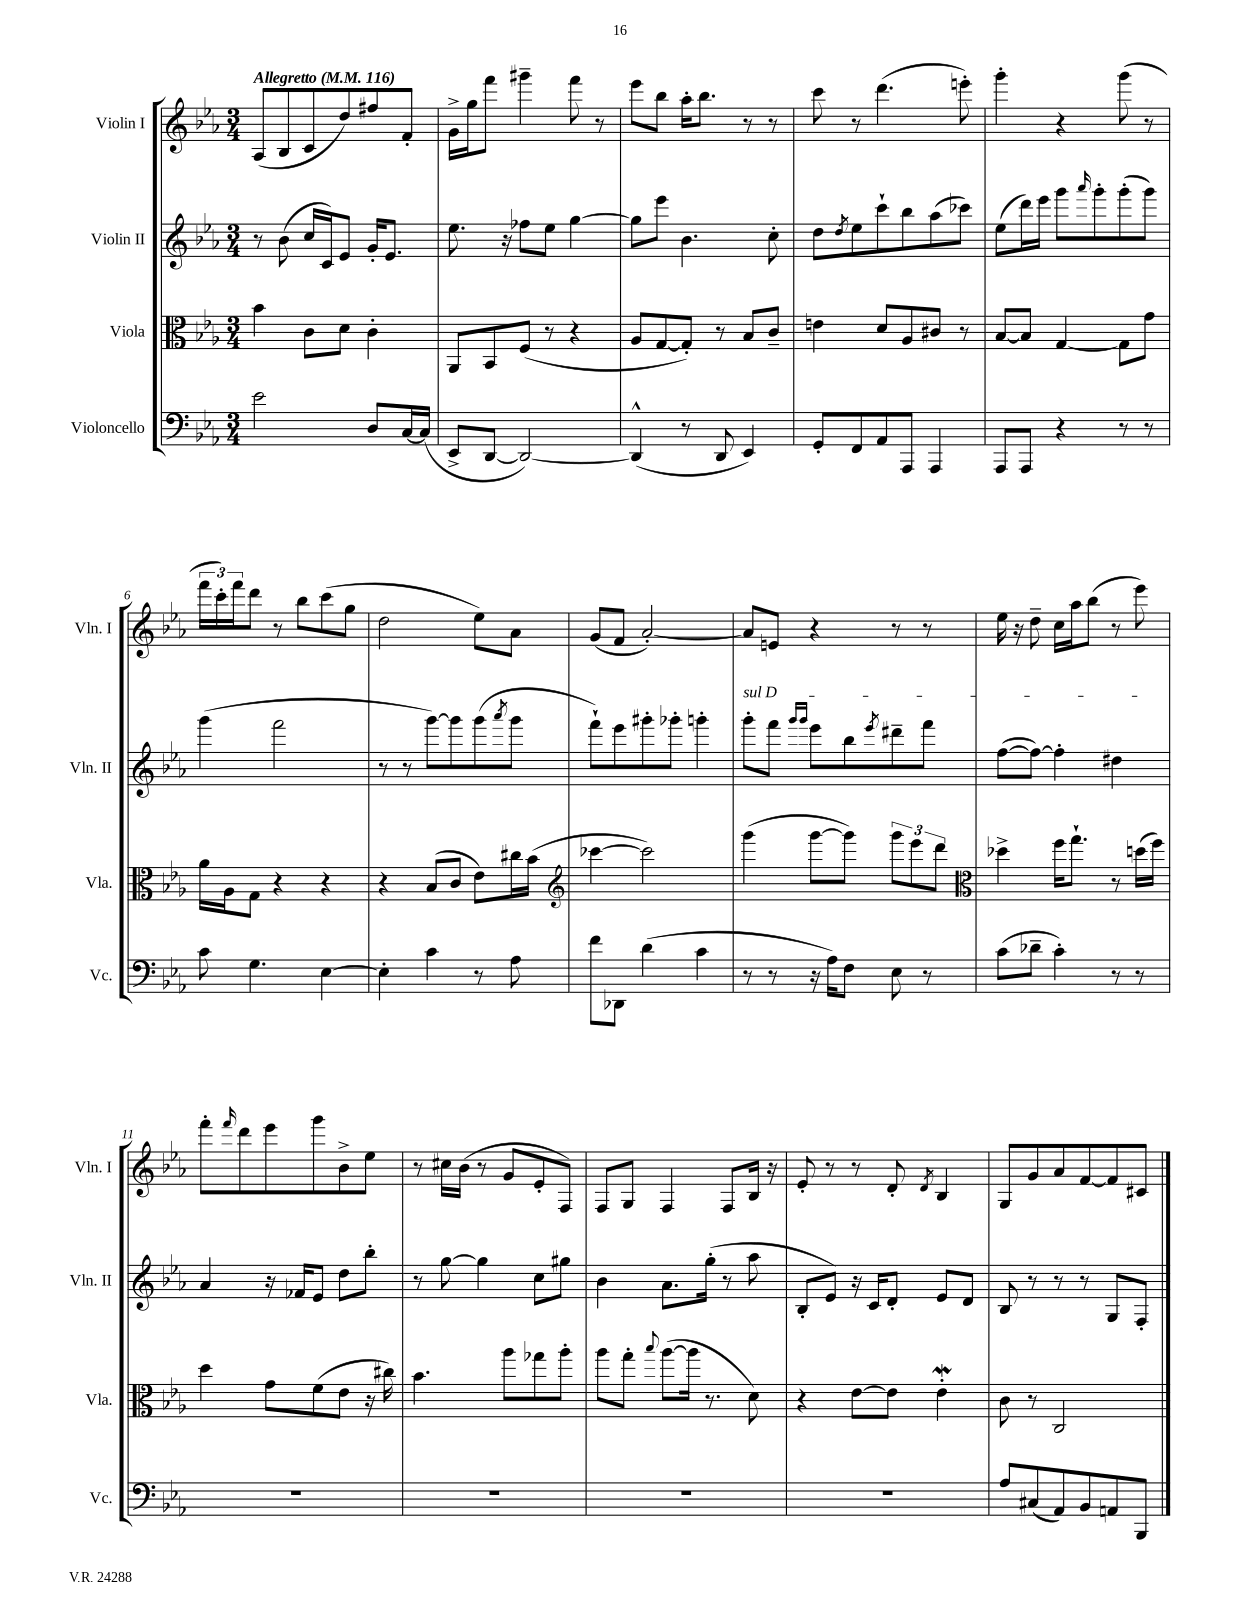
<<
\new StaffGroup <<
\new Staff = "s0" \with { instrumentName = "Violin I" shortInstrumentName = "Vln. I" } {
    \clef treble \key ees \major \numericTimeSignature \time 3/4 \tempo "Allegretto" 4 = 116
    aes8( bes8 c'8 d''8) fis''8 f'8-. |
    g'16-> g''16 f'''8 gis'''4-- f'''8 r8 |
    ees'''8 bes''8 aes''16-. bes''8. r8 r8 |
    c'''8 r8 d'''4.( e'''8-.) |
    g'''4-. r4 g'''8( r8 |
    \tuplet 3/2 { f'''16 c'''16-.) f'''16 } d'''8 r8 bes''8 c'''8( g''8 |
    d''2 ees''8) aes'8 |
    g'8( f'8 aes'2~-.) |
    aes'8 e'8 r4 r8 r8 |
    ees''16 r16 d''8-- c''16 aes''16 bes''8( r8 ees'''8) |
    f'''8-. \grace { f'''16 } d'''8 ees'''8 g'''8 bes'8-> ees''8 |
    r8 cis''16 bes'16( r8 g'8 ees'8-. f8) |
    f8 g8 f4 f8 bes16 r16 |
    ees'8-. r8 r8 d'8-. \acciaccatura { d'8 } bes4 |
    g8 g'8 aes'8 f'8~ f'8 cis'8 \bar "|." |
}
\new Staff = "s1" \with { instrumentName = "Violin II" shortInstrumentName = "Vln. II" } {
    \clef treble \key ees \major \numericTimeSignature \time 3/4
    r8 bes'8( c''16 c'16) ees'8 g'16-. ees'8. |
    ees''8. r16 fes''8 ees''8 g''4~ |
    g''8 ees'''8 bes'4. c''8-. |
    d''8 \acciaccatura { d''8 } ees''8 c'''8-! bes''8 aes''8( ces'''8) |
    ees''8( d'''16) ees'''16 g'''8 \grace { aes'''16 } g'''8-. g'''8-.( g'''8) |
    g'''4( f'''2 |
    r8 r8 g'''8~) g'''8 g'''8( \acciaccatura { aes'''8 } g'''8 |
    f'''8-!) ees'''8 gis'''8-. ges'''8-. g'''4-. |
    \once \override TextSpanner.bound-details.left.text = \markup { \italic "sul D" } g'''8-.\startTextSpan f'''8 \grace { g'''16 g'''16 } ees'''8 bes''8 \acciaccatura { ees'''8 } dis'''8-- f'''8 |
    f''8~( f''8~) f''4-. dis''4\stopTextSpan |
    aes'4 r16 fes'16 ees'8 d''8 bes''8-. |
    r8 g''8~ g''4 c''8 gis''8 |
    bes'4 aes'8. g''16-.( r8 aes''8 |
    bes8-. ees'8) r16 c'16 d'8-. ees'8 d'8 |
    bes8 r8 r8 r8 g8 f8-. \bar "|." |
}
\new Staff = "s2" \with { instrumentName = "Viola" shortInstrumentName = "Vla." } {
    \clef alto \key ees \major \numericTimeSignature \time 3/4
    bes'4 c'8 d'8 c'4-. |
    aes,8 bes,8 f8( r8 r4 |
    aes8 g8~ g8-.) r8 bes8 c'8-- |
    e'4 d'8 aes8 cis'8 r8 |
    bes8~ bes8 g4~ g8 g'8 |
    aes'16 aes16 g8 r4 r4 |
    r4 bes8( c'8 ees'8) cis''16 bes'16( |
    \clef treble ces'''4~ ces'''2) |
    g'''4( g'''8~ g'''8) \tuplet 3/2 { g'''8 ees'''8 d'''8 } |
    \clef alto des''4-> f''16 g''8.-! r8 d''16( f''16) |
    d''4 g'8 f'8( ees'8 r16 cis''16) |
    bes'4. aes''8 ges''8 aes''8-. |
    aes''8 g''8-. \appoggiatura { bes''8 } aes''8~( aes''16 r8. d'8) |
    r4 ees'8~ ees'8 ees'4-.\mordent |
    c'8 r8 c2 \bar "|." |
}
\new Staff = "s3" \with { instrumentName = "Violoncello" shortInstrumentName = "Vc." } {
    \clef bass \key ees \major \numericTimeSignature \time 3/4
    ees'2 d8 c16~ c16( |
    ees,8-> d,8~ d,2~) |
    d,4-^( r8 d,8 ees,4) |
    g,8-. f,8 aes,8 aes,,8 aes,,4 |
    aes,,8 aes,,8 r4 r8 r8 |
    c'8 g4. ees4~ |
    ees4-. c'4 r8 aes8 |
    f'8 des,8 d'4( c'4 |
    r8 r8 r16 aes16) f8 ees8 r8 |
    c'8( des'8-- c'4-.) r8 r8 |
    R2. |
    R2. |
    R2. |
    R2. |
    aes8 cis8( aes,8) bes,8 a,8 bes,,8 \bar "|." |
}
>>
>>
